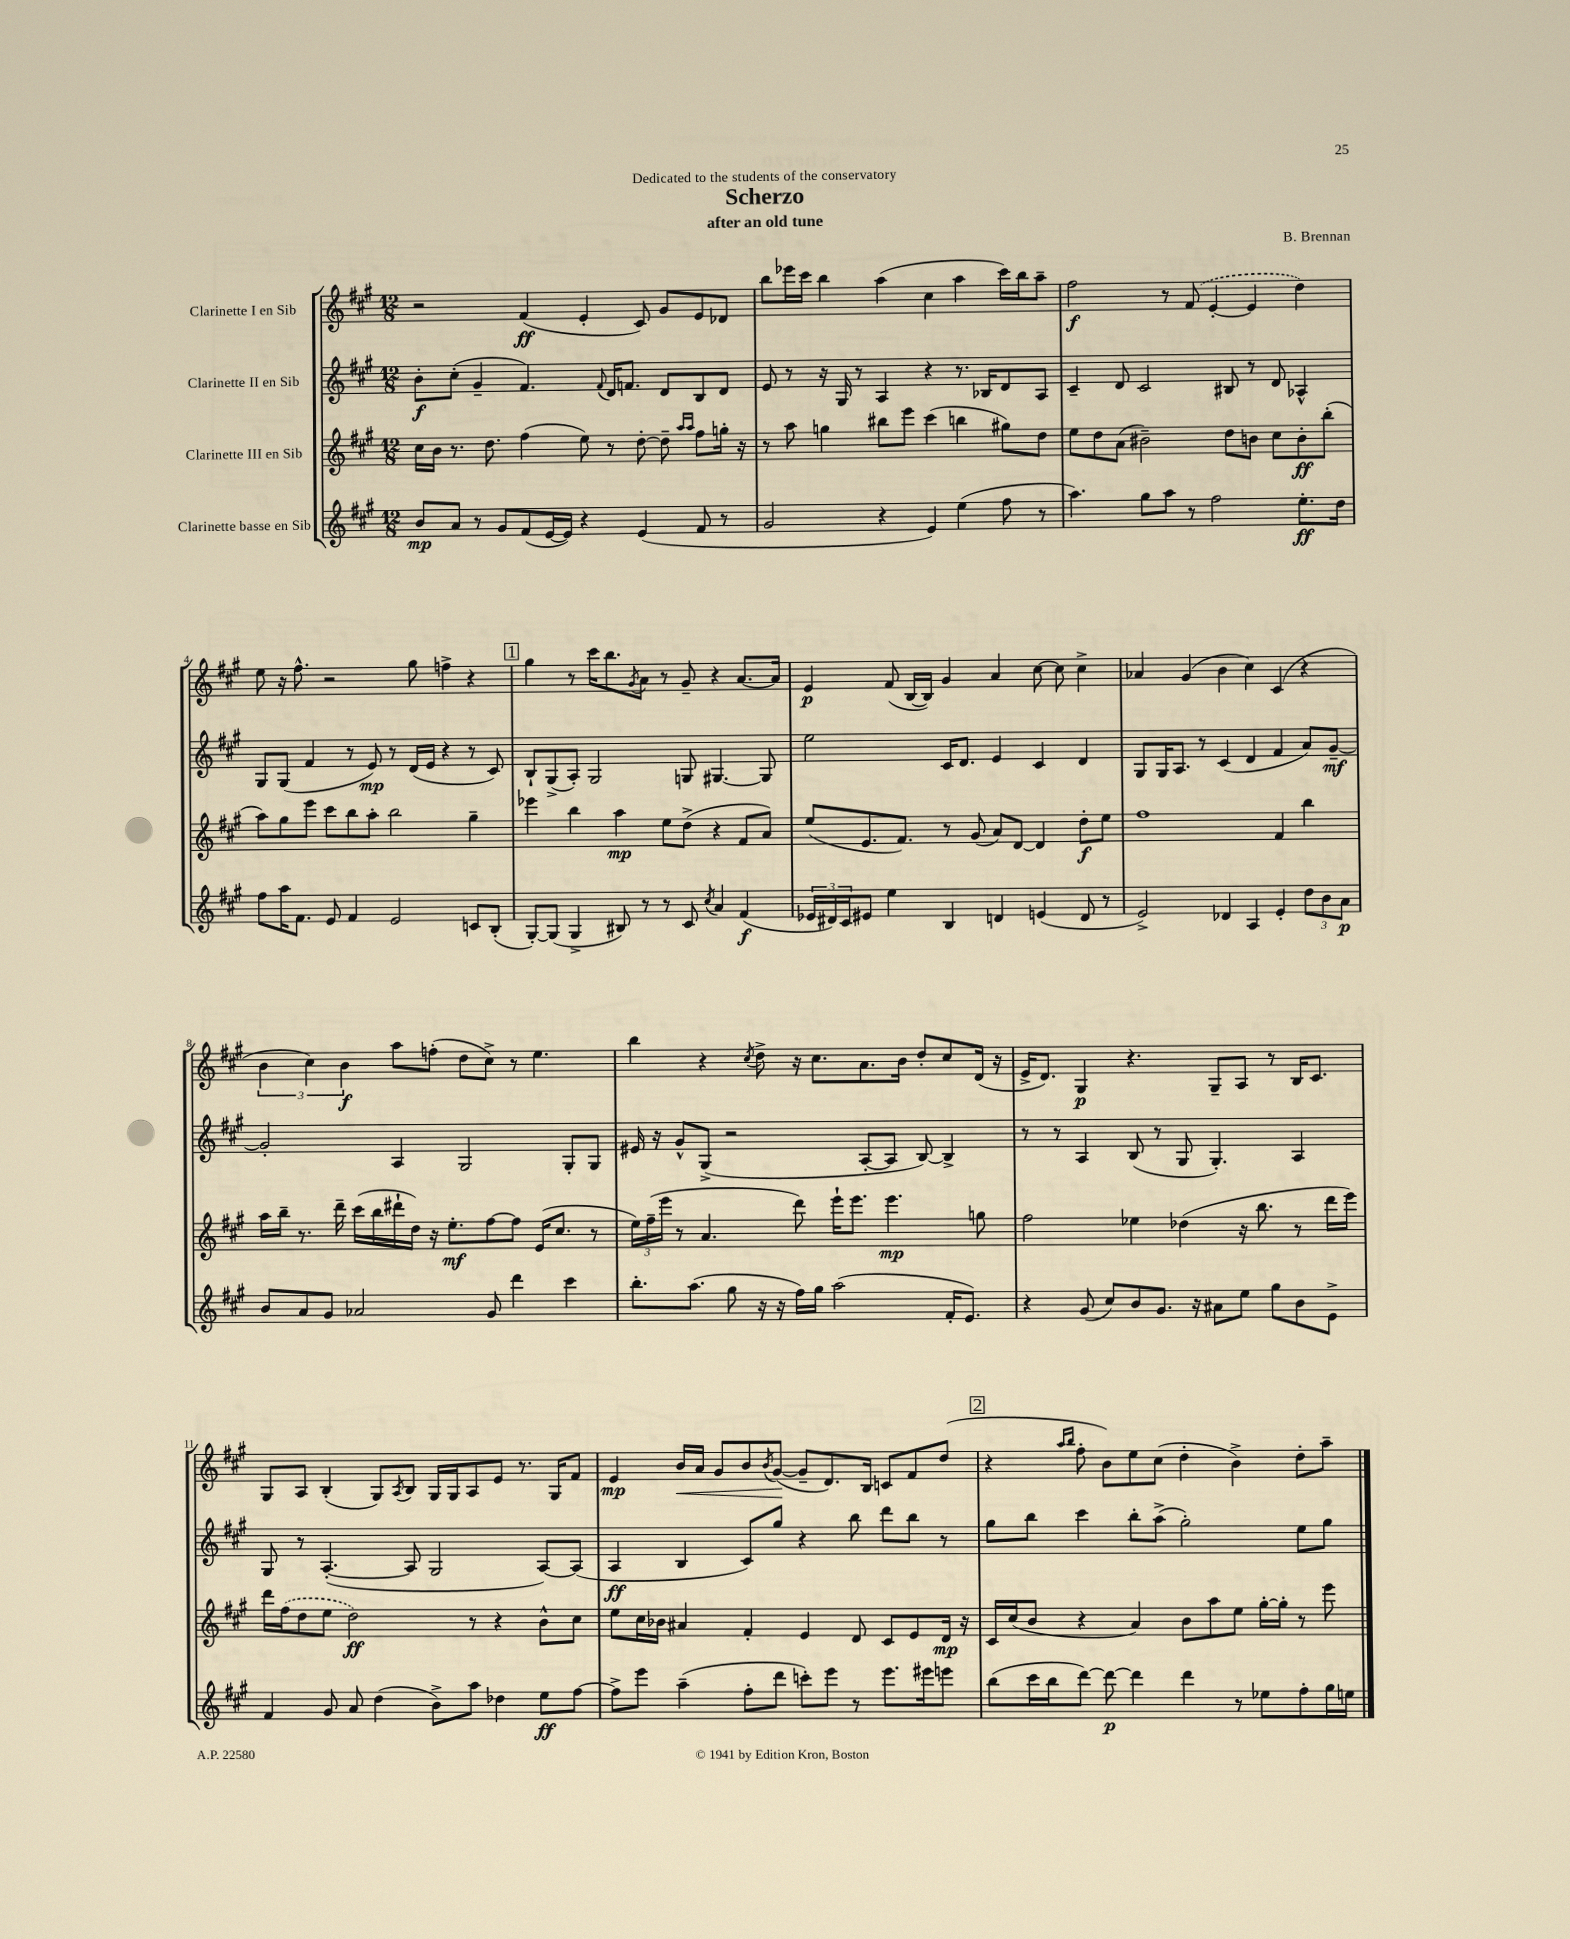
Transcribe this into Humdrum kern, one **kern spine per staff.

**kern	**kern	**kern	**kern
*staff4	*staff3	*staff2	*staff1
*clefG2	*clefG2	*clefG2	*clefG2
*k[f#c#g#]	*k[f#c#g#]	*k[f#c#g#]	*k[f#c#g#]
*M12/8	*M12/8	*M12/8	*M12/8
8b	16cc#	8b'	2r
.	16b	.	.
8a	8.r	(8cc#'	.
8r	.	4g#~	.
.	8.dd	.	.
8g#	.	.	.
(8f#	(4ff#	4.f#)	(4f#
[16e	.	.	.
16e])	.	.	.
4r	8ee)	.	4e'
.	.	8qqf#	.
.	8r	16d	.
.	.	8.f	.
(4e	[8dd'	.	8c#)
.	8dd~]	8d	8g#
.	16qqaa	.	.
.	16qqaa	.	.
8f#	8ff#	8B	8e
8r	16gg'	8d	8d-
.	16r	.	.
=	=	=	=
2g#	8r	8e	8bb
.	8aa	8r	16eee-
.	.	.	16ccc#
.	4gg	16r	4bb
.	.	16G#	.
.	.	8r	.
4r	8bb#	4A	(4aa
.	8eee	.	.
4e)	(4ccc#	4r	4cc#
(4ee	4bb	8.r	4aa
.	.	16B-	.
8ff#	8gg#)	8d	16ccc#)
.	.	.	16bb
8r	8dd	8A	8aa~
=	=	=	=
4.aa)	8ee	4c#~	2ff#
.	8dd	.	.
.	(8a	8d	.
8gg#	2b#~)	2c#	.
8aa	.	.	8r
8r	.	.	(8f#
2ff#	.	.	[4e'
.	8dd	8B#	.
.	8b	8r	4e]
.	8cc#	8d	.
8.ee'	8b'	4A-^^	4dd)
.	(8bb'	.	.
16dd	.	.	.
=	=	=	=
8ff#	8aa)	8G#	8ee
16aa	8gg#	(8G#	16r
8.f#	.	.	8.ff#^^
.	8eee	4f#	.
8e	8ccc#	.	2r
4f#	8bb	8r	.
.	8aa'	8e)	.
2e	2bb	8r	.
.	.	(16d	8gg#
.	.	16e	.
.	.	4r	4ff^
8c	4gg#~	8r	4r
(8B'	.	8c#)	.
=	=	=	=
[8G#')	4eee-	8B`	4gg#
(8G#]	.	(8G#^	.
4G#^	4bb	8A')	8r
.	.	2G#	16ccc#
.	.	.	8.bb
8B#)	4aa	.	.
.	.	.	8qg#
8r	.	.	8a
8r	8ee	.	8r
8c#	(8dd^	8G	8g#~
8qcc#	.	.	.
4a	4r	[4.G#	4r
(4f#	8f#	.	[8.a
.	8a)	8G#]	.
.	.	.	16a]
=	=	=	=
24e-	(8ee	2ee	4e
24d#)	.	.	.
24c#	.	.	.
8e#	8.e	.	.
4ee	.	.	(8f#
.	8.f#)	.	.
.	.	.	[16B
.	.	.	16B])
4B	8r	16c#	4g#
.	.	8.d	.
.	(8g#	.	.
4d	8a)	4e	4a
.	[8d	.	.
(4e	4d]	4c#	[8cc#
.	.	.	8cc#]
8d	8dd'	4d	4cc#^
8r	8ee	.	.
=	=	=	=
2e^)	1ff#	8G#	4a-
.	.	16G#	.
.	.	8.A	.
.	.	.	(4g#
.	.	8r	.
4d-	.	(4c#	4b
4A	.	4d	4cc#)
4e'	4f#	4f#	(4c#
12dd	4bb	8a)	4r
12b	.	.	.
.	.	[8g#~	.
12a	.	.	.
=	=	=	=
8b	16aa	2g#']	6b
.	16bb~	.	.
8a	8.r	.	.
.	.	.	6cc#)
8g#	.	.	.
.	16ddd~	.	.
.	.	.	6b
2a-	(16ccc#	.	.
.	16bb	.	.
.	16ddd#`	4A	8aa
.	16dd)	.	.
.	16r	.	(8ff'
.	8.ee'	.	.
.	.	2G#	8dd
8g#	[8ff#	.	8cc#^)
4ddd	8ff#]	.	8r
.	(16e	.	4.ee
.	8.cc#	.	.
4ccc#	.	8G#'	.
.	8r	8G#	.
=	=	=	=
8.bb'	24ee)	16e#	4bb
.	(24ff#~	.	.
.	.	16r	.
.	24eee	.	.
.	8r	8g#^^	.
(8.aa	.	.	.
.	4.a	(8G#^	4r
8gg#	.	2r	.
.	.	.	8qcc#
16r	.	.	8dd^
16r	.	.	.
16ff#)	8ddd)	.	16r
16gg#	.	.	8.cc#
(2aa	16eee`	.	.
.	8.eee	.	.
.	.	[8A'	8.a
.	4.eee	8A]	.
.	.	.	16b
.	.	[8B)	8dd'
16f#'	.	4B^]	8cc#
8.e)	.	.	.
.	8gg	.	(16d
.	.	.	16r
=	=	=	=
4r	2ff#	8r	16e^
.	.	.	8.d)
.	.	8r	.
(8g#	.	4A	4G#
8cc#)	.	.	.
8b	4ee-	(8B	4.r
8.g#	.	8r	.
.	(4dd-	8G#	.
16r	.	.	.
8a#	.	4.G#')	8G#~
8ee	16r	.	8A
.	8.bb	.	.
8gg#	.	.	8r
8b	8r	4A	16B
.	.	.	8.c#
8e^	16ddd	.	.
.	16eee)	.	.
=	=	=	=
4f#	16ddd	8G#	8G#
.	(16ff#	.	.
.	8dd	8r	8A
8g#	8ee	([4.A'	(4B'
8a	2dd)	.	.
(4dd	.	.	8G#)
.	.	.	8qA
.	.	8A]	8B
8b^)	.	2G#	16G#
.	.	.	16G#
8aa	8r	.	8A
4dd-	4r	.	8e
.	.	.	8.r
8ee	8b^^	[8A)	.
.	.	.	16G#
[8ff#	8cc#	(8A]	8f#
=	=	=	=
8ff#^]	8ee	4A	4e
8eee	16cc#	.	.
.	16b-	.	.
(4aa~	4a#	4B	16b
.	.	.	16a
.	.	.	8g#
8ff#'	4f#'	8c#)	8b
.	.	.	8qb
8ddd	.	8gg#	([8g#
8ccc')	4e	4r	8g#~]
8eee	.	.	8.d)
8r	8d	8bb	.
.	.	.	16B
8.eee	8c#	8ddd	8c
.	8e	8bb	8f#
16eee#	.	.	.
8eee	16d	8r	(8dd
.	16r	.	.
=	=	=	=
(8bb	16c#	8gg#	4r
.	(16cc#	.	.
16ccc#	8b	8bb	.
16bb	.	.	.
.	.	.	16qqaa
.	.	.	16qqbb
[8ddd)	4r	4ccc#	8ff#'
8ddd_	.	.	8b)
4ddd]	4a)	8bb'	8ee
.	.	(8aa^	(8cc#
4ddd	8b	2gg#')	4dd'
.	8aa	.	.
8r	8ee	.	4b^)
8ee-	[16gg#'	.	.
.	16gg#']	.	.
8ff#'	8r	8ee	8dd'
16gg#	8eee	8gg#	8aa~
16ee	.	.	.
==	==	==	==
*-	*-	*-	*-
